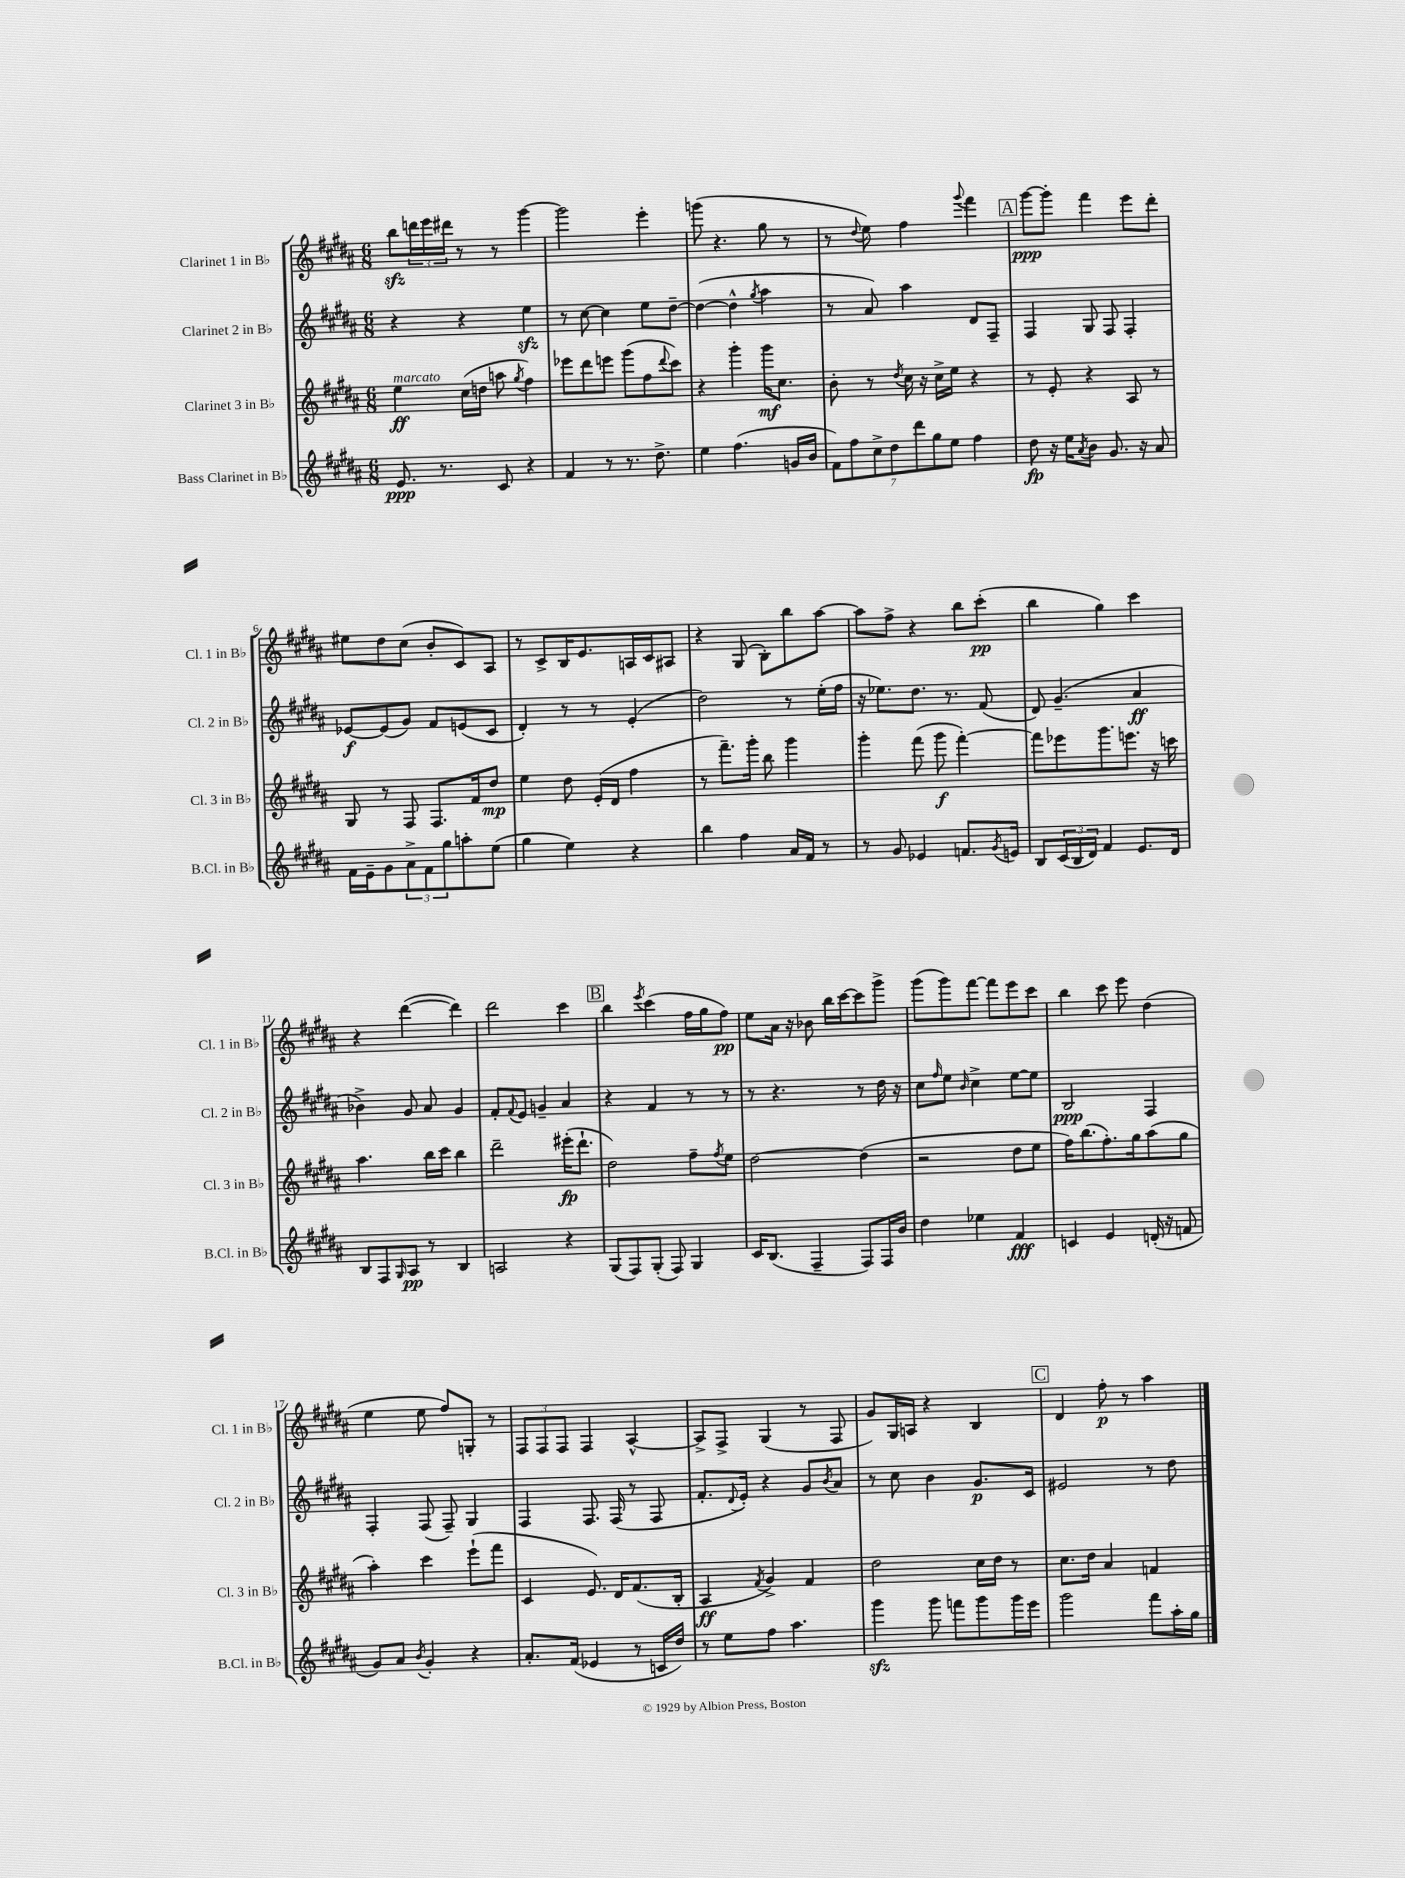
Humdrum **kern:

**kern	**kern	**kern	**kern
*staff4	*staff3	*staff2	*staff1
*clefG2	*clefG2	*clefG2	*clefG2
*k[f#c#g#d#a#]	*k[f#c#g#d#a#]	*k[f#c#g#d#a#]	*k[f#c#g#d#a#]
*M6/8	*M6/8	*M6/8	*M6/8
8.e	4ee	4r	8bb
.	.	.	24ddd
.	.	.	24eee
8.r	.	.	.
.	.	.	24ddd#
.	(16cc#	4r	8r
.	16dd	.	.
8c#	8aa	.	8r
.	8qgg#	.	.
4r	4ff#)	4ee	[4ggg#
=	=	=	=
4f#	8eee-	8r	2ggg#]
.	8ddd#	[8cc#	.
8r	8eee	4cc#]	.
8.r	(8ggg#	.	.
.	8ff#	8ee	4eee'
8.dd#^	.	.	.
.	8qqddd#	.	.
.	8ccc#)	[8dd#~	.
=	=	=	=
4ee	4r	(4dd#_	(8ggg
.	.	.	4.r
(4.ff#	4ggg#'	4dd#^^]	.
.	.	8qgg#	.
.	16ggg#	4aa#	8gg#
.	8.cc#	.	.
16g	.	.	8r
16b	.	.	.
=	=	=	=
14f#)	8b'	8r	8r
14ff#	.	.	.
.	.	.	8qqdd#
.	8r	8a#)	8ee)
14cc#^	.	.	.
14dd#	.	.	.
.	8qdd#	.	.
.	16cc#	4aa#	4ff#
14ddd#	.	.	.
.	16r	.	.
14gg#	.	.	.
.	16cc#^	.	.
14ee	.	.	.
.	16ee	.	.
.	.	.	8qqggg#
4ff#	4r	8d#	4fff#
.	.	8F#~	.
=	=	=	=
8dd#	8r	4F#	[8ggg#
16r	8e'	.	8ggg#']
16ee	.	.	.
8qa#	.	.	.
8b	4r	8G#	4fff#
8.g#	.	8F#	.
.	8A#	4F#'	8eee
16r	.	.	.
8a#	8r	.	8ddd#'
=	=	=	=
16f#	8G#	[8e-	8ee#
16e~	.	.	.
8g#	8r	(8e-]	8dd#
12a#^	8F#	8g#)	(8cc#
12f#	.	.	.
.	8.F#	8f#	8b'
12gg#	.	.	.
8aa'	.	(8e	8c#)
.	16f#	.	.
(8ee	8dd#	8c#	8A#
=	=	=	=
4gg#	4ee	4d#')	8r
.	.	.	8c#^
4ee)	8dd#	8r	16B
.	.	.	8.e
.	(16e'	8r	.
.	16d#	.	.
4r	4ff#	(4e'	16A
.	.	.	16c#
.	.	.	8A#
=	=	=	=
4bb	8r	2dd#)	4r
.	8.fff#~)	.	.
4ff#	.	.	(8G#
.	16ggg#'	.	.
.	8bb	.	8B')
16a#	4ggg#	8r	8bb
16f#	.	.	.
8r	.	(16ee'	[8aa#
.	.	16ff#	.
=	=	=	=
8r	4ggg#'	16r	8aa#]
.	.	8.ee-)	.
8g#	.	.	8ff#^
4e-	(8fff#	8.dd#	4r
.	8ggg#	.	.
.	.	8.r	.
8.f	[4fff#')	.	8bb
.	.	(8f#	(8ccc#'
8qg#	.	.	.
16e	.	.	.
=	=	=	=
8B	8fff#]	8d#)	4bb
(24c#	8eee-	(4.g#~	.
24B	.	.	.
24d#)	.	.	.
4f#	8.ggg#	.	4gg#)
.	8.eee	.	.
8.e	.	4a#	4ccc#
.	16r	.	.
16d#	16ccc	.	.
=	=	=	=
8B	4.aa#	4b-^)	4r
8F#	.	.	.
16qqG#	.	.	.
8A#	.	8g#	([4ddd#
8r	16bb	8a#	.
.	16ccc#	.	.
4B	4bb	4g#	4ddd#])
=	=	=	=
2A	2ddd#~	8f#'	2ddd#
.	.	8qqf#	.
.	.	8e	.
.	.	4g~	.
4r	(16eee#'	4a#	4ccc#
.	8.ddd#`	.	.
=	=	=	=
(8G#	2dd#)	4r	4bb
8F#)	.	.	.
.	.	.	8qeee
(8G#'	.	4f#	(4ccc#
8F#)	.	.	.
4G#	8ff#~	8r	16ff#
.	.	.	16gg#
.	8qff#	.	.
.	8ee	8r	8ff#)
=	=	=	=
16c#	[2dd#	8r	8ee
(8.B	.	.	.
.	.	4.r	16a#
.	.	.	16r
4F#~	.	.	8b-
.	.	.	16bb
.	.	.	[16ccc#
8F#)	(4dd#]	8r	8ccc#]
16F#	.	16dd#	8ggg#^
16b	.	16r	.
=	=	=	=
4dd#	2r	8cc#	(8ggg#
.	.	16qqff#	.
.	.	8ee	8ggg#)
.	.	16qqb	.
4ee-	.	4cc#^	[8fff#
.	.	.	8fff#]
4f#	8dd#	[8ee	8eee
.	8ee	8ee]	8ccc#
=	=	=	=
4c	16ff#)	2B	4bb
.	(8.bb	.	.
4e	8.ff#')	.	8ccc#
.	.	.	8eee
.	16gg#	.	.
(16d'	(8aa#	4F#	(4dd#
16r	.	.	.
8f	8gg#	.	.
=	=	=	=
8g#)	4aa#')	4F#'	4ee
8a#	.	.	.
8qb	.	.	.
4g#'	4ccc#	(8F#	8ee
.	.	8F#~)	8ff#)
4r	(8eee`	4G#	8G'
.	8fff#	.	8r
=	=	=	=
8.a#'	4c#	4F#	12F#
.	.	.	12F#
.	.	.	12F#
(16f#	.	.	.
4e-	8.e)	8.F#	4F#
.	16d#	(16F#	.
8r	(8.f#	8r	[4A#^^
16c	.	8F#	.
16dd#)	16B'	.	.
=	=	=	=
8r	4A#	8.f#'	8A#^]
8ee	.	.	8F#^
.	.	8qqd#	.
.	.	16e')	.
.	8qf#	.	.
8ff#	4g#^)	4r	(4G#
4.aa#	.	.	.
.	4f#	8g#	8r
.	.	8qb	.
.	.	8a#	8F#
=	=	=	=
4ggg#	2dd#	8r	8g#)
.	.	8cc#	16G#
.	.	.	16A
8ggg#	.	4b	4r
8fff	.	.	.
8ggg#	16cc#	8.g#	4B
.	16dd#	.	.
16ggg#	8r	.	.
16eee	.	16c#	.
=	=	=	=
2ggg#	8.cc#	2e#	4d#
.	16dd#	.	.
.	4a#	.	8ff#'
.	.	.	8r
8fff#	4f	8r	4aa#
16aa#'	.	8dd#	.
16gg#	.	.	.
==	==	==	==
*-	*-	*-	*-
